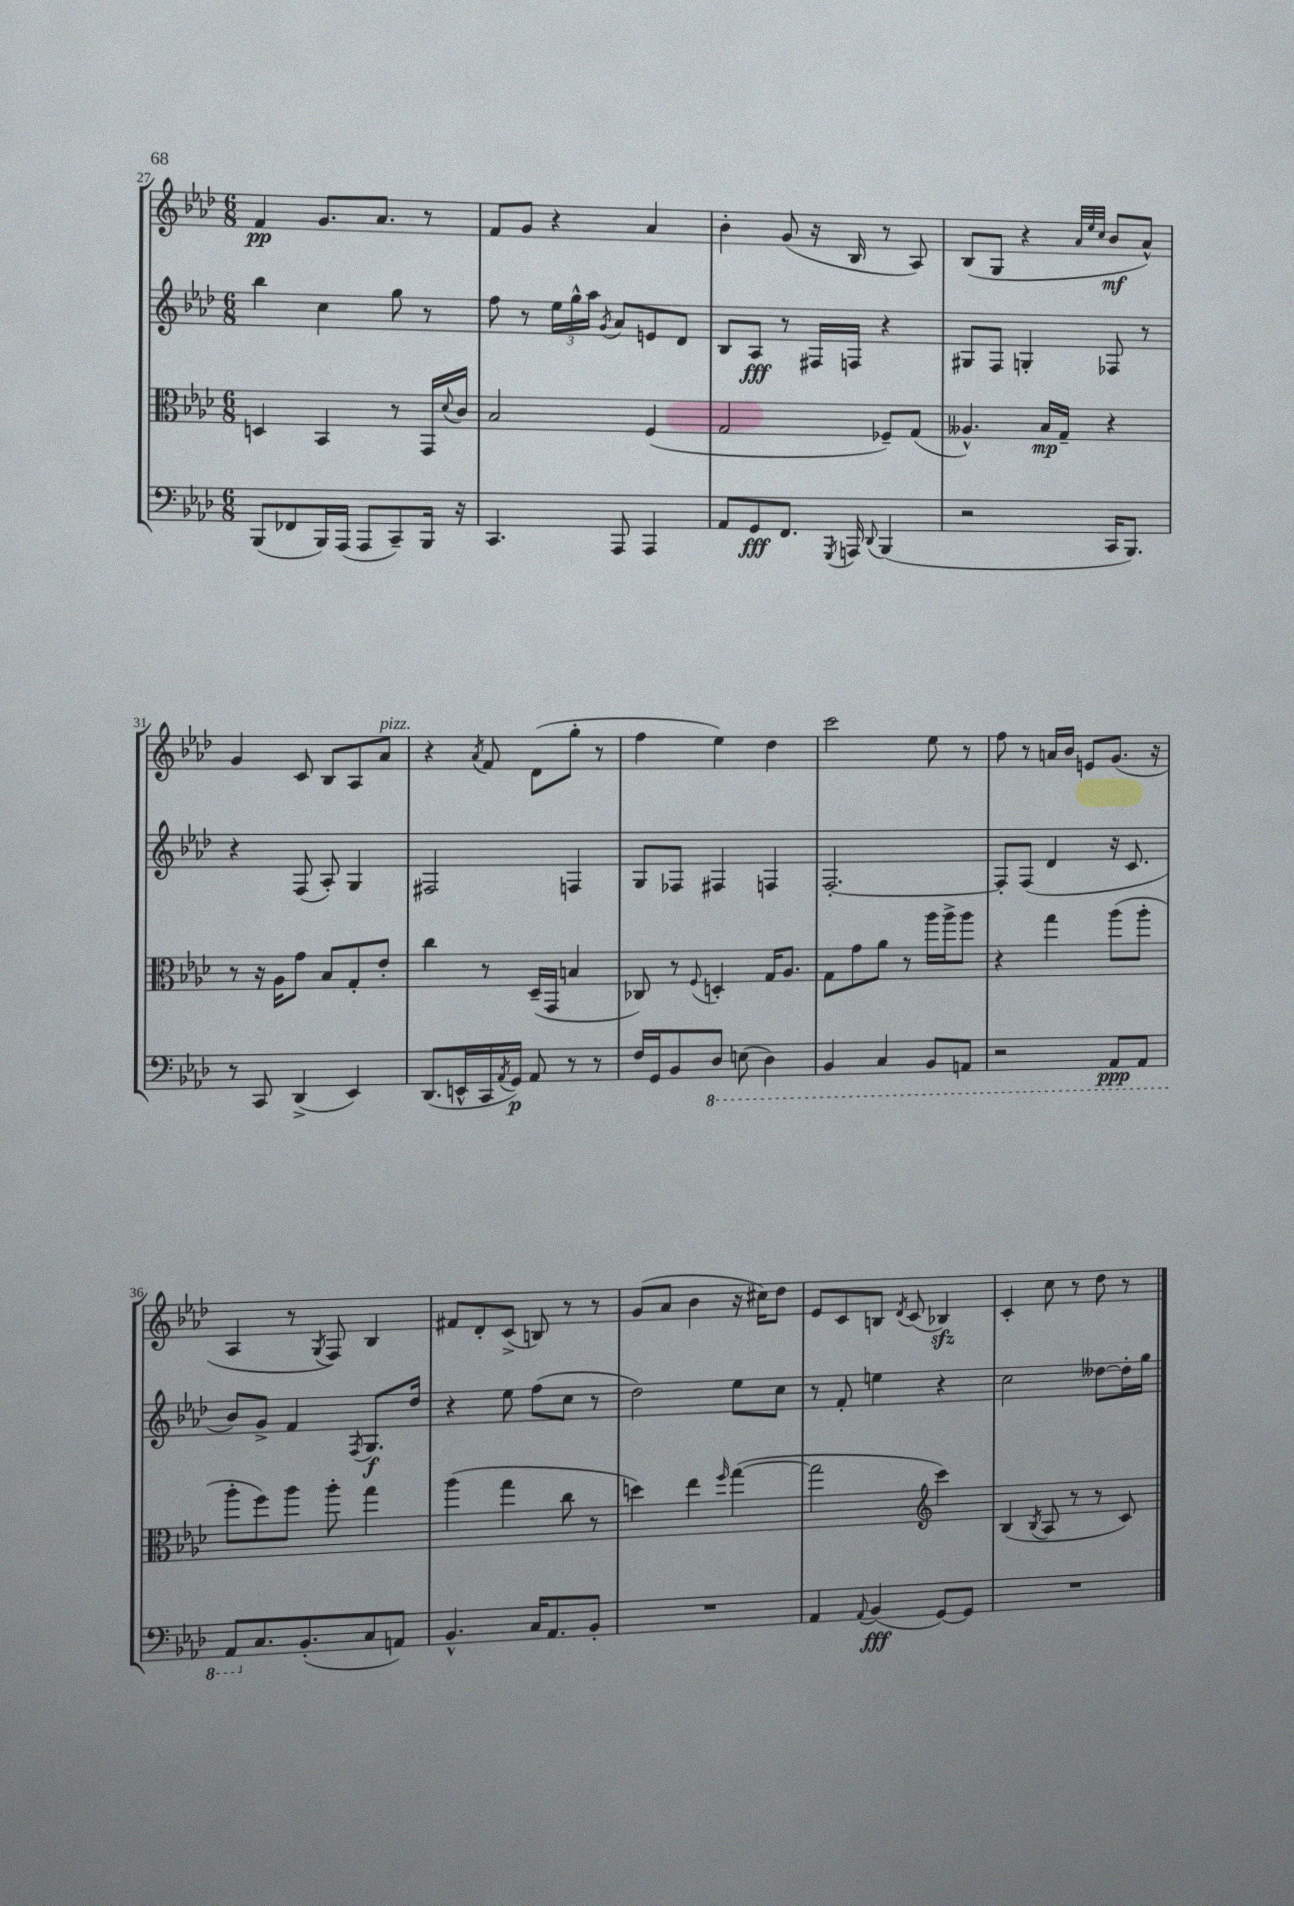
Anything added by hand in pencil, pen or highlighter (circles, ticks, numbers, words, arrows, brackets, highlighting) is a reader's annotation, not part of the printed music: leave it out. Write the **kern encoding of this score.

**kern	**dynam	**kern	**dynam	**kern	**dynam	**kern	**dynam
*part4	*part4	*part3	*part3	*part2	*part2	*part1	*part1
*staff4	*staff4	*staff3	*staff3	*staff2	*staff2	*staff1	*staff1
*clefF4	*	*clefC3	*	*clefG2	*	*clefG2	*
*k[b-e-a-d-]	*	*k[b-e-a-d-]	*	*k[b-e-a-d-]	*	*k[b-e-a-d-]	*
*M6/8	*	*M6/8	*	*M6/8	*	*M6/8	*
=27	=27	=27	=27	=27	=27	=27	=27
(8BBB-/L	.	4Dn/	.	4bb-\	.	4f/	pp
8FF-X/	.	.	.	.	.	.	.
16BBB-/L)	.	4BB-/	.	4cc\	.	8.g/L	.
(16AAA-/JJ	.	.	.	.	.	.	.
8AAA-/L	.	.	.	.	.	.	.
.	.	.	.	.	.	8.a-/J	.
8CC~/)	.	8r	.	8gg\	.	.	.
16BBB-/Jk	.	16GG/LL	.	8r	.	8r	.
.	.	8qqd-/	.	.	.	.	.
16r	.	16c/JJ	.	.	.	.	.
=28	=28	=28	=28	=28	=28	=28	=28
4.CC/	.	2B-/	.	8ff\	.	8f/L	.
.	.	.	.	8r	.	8g/J	.
.	.	.	.	24ee-\LL	.	4r	.
.	.	.	.	24gg^^\	.	.	.
.	.	.	.	24aa-\JJ	.	.	.
.	.	.	.	8qg/	.	.	.
8AAA-/	.	.	.	8a-/L	.	.	.
4AAA-/	.	(4F/	.	8en/	.	4a-/	.
.	.	.	.	8d-/J	.	.	.
=29	=29	=29	=29	=29	=29	=29	=29
8AA-/L	.	2G/	.	8B-/L	.	4b-'\	.
8GG/	fff	.	.	8A-/J	fff	.	.
8.FF/J	.	.	.	8r	.	(8g/	.
.	.	.	.	16F#X/LL	.	16r	.
8qGGG/	.	.	.	.	.	.	.
16AAAn/	.	.	.	16Fn/JJ	.	16B-/	.
8qqDD-/	.	.	.	.	.	.	.
(4BBB-/	.	8F-X~/L)	.	4r	.	8r	.
.	.	(8G/J	.	.	.	8A-/)	.
=30	=30	=30	=30	=30	=30	=30	=30
2r	.	4.A--X^^/)	.	8G#X/L	.	(8B-/L	.
.	.	.	.	8F/J	.	8G/J	.
.	.	.	.	4Gn'/	.	4r	.
.	.	16B-/LL	mp	.	.	.	.
.	.	16G~/JJ	.	.	.	.	.
.	.	.	.	.	.	32qqa-/LLL	.
.	.	.	.	.	.	32qqee-/	.
.	.	.	.	.	.	32qqcc/JJJ	.
16CC/KL	.	4r	.	8F-X/	.	8b-/L	mf
8.BBB-/J)	.	.	.	.	.	.	.
.	.	.	.	8r	.	8a-^^/J)	.
!!LO:LB:g=z
=31	=31	=31	=31	=31	=31	=31	=31
8r	.	8r	.	4r	.	4g/	.
8CC/	.	16r	.	.	.	.	.
.	.	16A-\KL	.	.	.	.	.
(4DD-^/	.	8g\J	.	(8F/	.	8c/	.
.	.	8B-/L	.	8A-'/)	.	8B-/L	.
4EE-/)	.	8G'/	.	4G/	.	8A-/	.
!	!	!	!	!	!	!LO:TX:a:i:t=pizz.	!
.	.	8e-'/J	.	.	.	8a-/J	.
=32	=32	=32	=32	=32	=32	=32	=32
(8.DD-/L	.	4cc\	.	2F#X/	.	4r	.
16EEn^^/L	.	.	.	.	.	.	.
.	.	.	.	.	.	8qa-/	.
16CC/	.	8r	.	.	.	8f/	.
8qAA-/	.	.	.	.	.	.	.
16GG/JJ)	p	.	.	.	.	.	.
8AA-/	.	(16D-~/LL	.	.	.	(8d-\L	.
.	.	16GG/JJ	.	.	.	.	.
8r	.	4Bn/	.	4Fn/	.	8gg'\J	.
8r	.	.	.	.	.	8r	.
=33	=33	=33	=33	=33	=33	=33	=33
16F/LL	.	8C-X/)	.	8G/L	.	4ff\	.
16GG/J	.	.	.	.	.	.	.
8BB-/	.	8r	.	8F-X/J	.	.	.
.	.	8qqF/	.	.	.	.	.
*8ba	*	*	*	*	*	*	*
8DD-/J	.	4Dn'/	.	4F#X/	.	4ee-\)	.
(8EEn\	.	.	.	.	.	.	.
4DD-\)	.	16G/KL	.	4Fn/	.	4dd-\	.
.	.	8.A-/J	.	.	.	.	.
=34	=34	=34	=34	=34	=34	=34	=34
4BBB-/	.	8G\L	.	[2.F'/	.	2ccc\	.
.	.	8g\	.	.	.	.	.
4CC/	.	8a-\J	.	.	.	.	.
.	.	8r	.	.	.	.	.
8BBB-/L	.	16aa-\LL	.	.	.	8ee-\	.
.	.	16aa-^\J	.	.	.	.	.
8AAAn/J	.	8aa-\J	.	.	.	8r	.
=35	=35	=35	=35	=35	=35	=35	=35
2r	.	4r	.	8F'/L]	.	8ff\	.
.	.	.	.	(8F/J	.	8r	.
.	.	4gg\	.	4d-/	.	16an/LL	.
.	.	.	.	.	.	16b-/JJ	.
.	.	.	.	.	.	8en/L	.
8AAA-/L	ppp	(8aa-\L	.	16r	.	(8.g/J	.
.	.	.	.	8.c/	.	.	.
8AAA-/J	.	8aa-'\J	.	.	.	.	.
.	.	.	.	.	.	16r	.
!!LO:LB:g=z
=36	=36	=36	=36	=36	=36	=36	=36
8AAA-/L	.	8aa-'\L	.	8b-/L)	.	4A-/	.
*X8ba	*	*	*	*	*	*	*
8.C/	.	8ff\)	.	8g^/J	.	.	.
.	.	8aa-\J	.	4f/	.	8r	.
(8.BB-'/	.	.	.	.	.	.	.
.	.	.	.	.	.	8qG/	.
.	.	8aa-'\	.	.	.	8F/)	.
.	.	.	.	8qF/	.	.	.
8C/	.	4gg\	.	8.G/L	f	4B-/	.
8AAn/J)	.	.	.	.	.	.	.
.	.	.	.	16dd-/Jk	.	.	.
=37	=37	=37	=37	=37	=37	=37	=37
4.BB-^^/	.	(4aa-\	.	4r	.	8f#X/L	.
.	.	.	.	.	.	8d-'/	.
.	.	4gg\	.	8ee-\	.	(8c^/J	.
16C/KL	.	.	.	(8ff\L	.	8Bn/)	.
8.AA-/	.	.	.	.	.	.	.
.	.	8cc\	.	8cc\J	.	8r	.
8BB-'/J	.	8r	.	8r	.	8r	.
=38	=38	=38	=38	=38	=38	=38	=38
2.r	.	4ddn\)	.	2dd-\)	.	(8g/L	.
.	.	.	.	.	.	8a-/J	.
.	.	4ee-\	.	.	.	4b-\	.
.	.	16qqff/	.	.	.	.	.
.	.	([4gg\	.	8ee-\L	.	16r	.
.	.	.	.	.	.	16cc#X\KL)	.
.	.	.	.	8cc\J	.	8dd-\J	.
=39	=39	=39	=39	=39	=39	=39	=39
4AA-/	.	2gg\]	.	8r	.	8e-/L	.
.	.	.	.	8f'/	.	8c/	.
8qqAA-/	.	.	.	.	.	.	.
(4BB-/	fff	.	.	4een\	.	8Bn/J	.
.	.	.	.	.	.	8qd-/	.
.	.	.	.	.	.	(8c/	.
*	*	*clefG2	*	*	*	*	*
[8GG/L)	.	4ccc\)	.	4r	.	4B-Xzz/)	.
8GG/J]	.	.	.	.	.	.	.
=40	=40	=40	=40	=40	=40	=40	=40
2.r	.	(4B-/	.	2cc\	.	4c'/	.
.	.	8qB-/	.	.	.	.	.
.	.	8A-/	.	.	.	8cc\	.
.	.	8r	.	.	.	8r	.
.	.	8r	.	[8dd--X\L	.	8dd-\	.
.	.	8c/)	.	16dd--'\L]	.	8r	.
.	.	.	.	16gg\JJ	.	.	.
==	==	==	==	==	==	==	==
*-	*-	*-	*-	*-	*-	*-	*-
